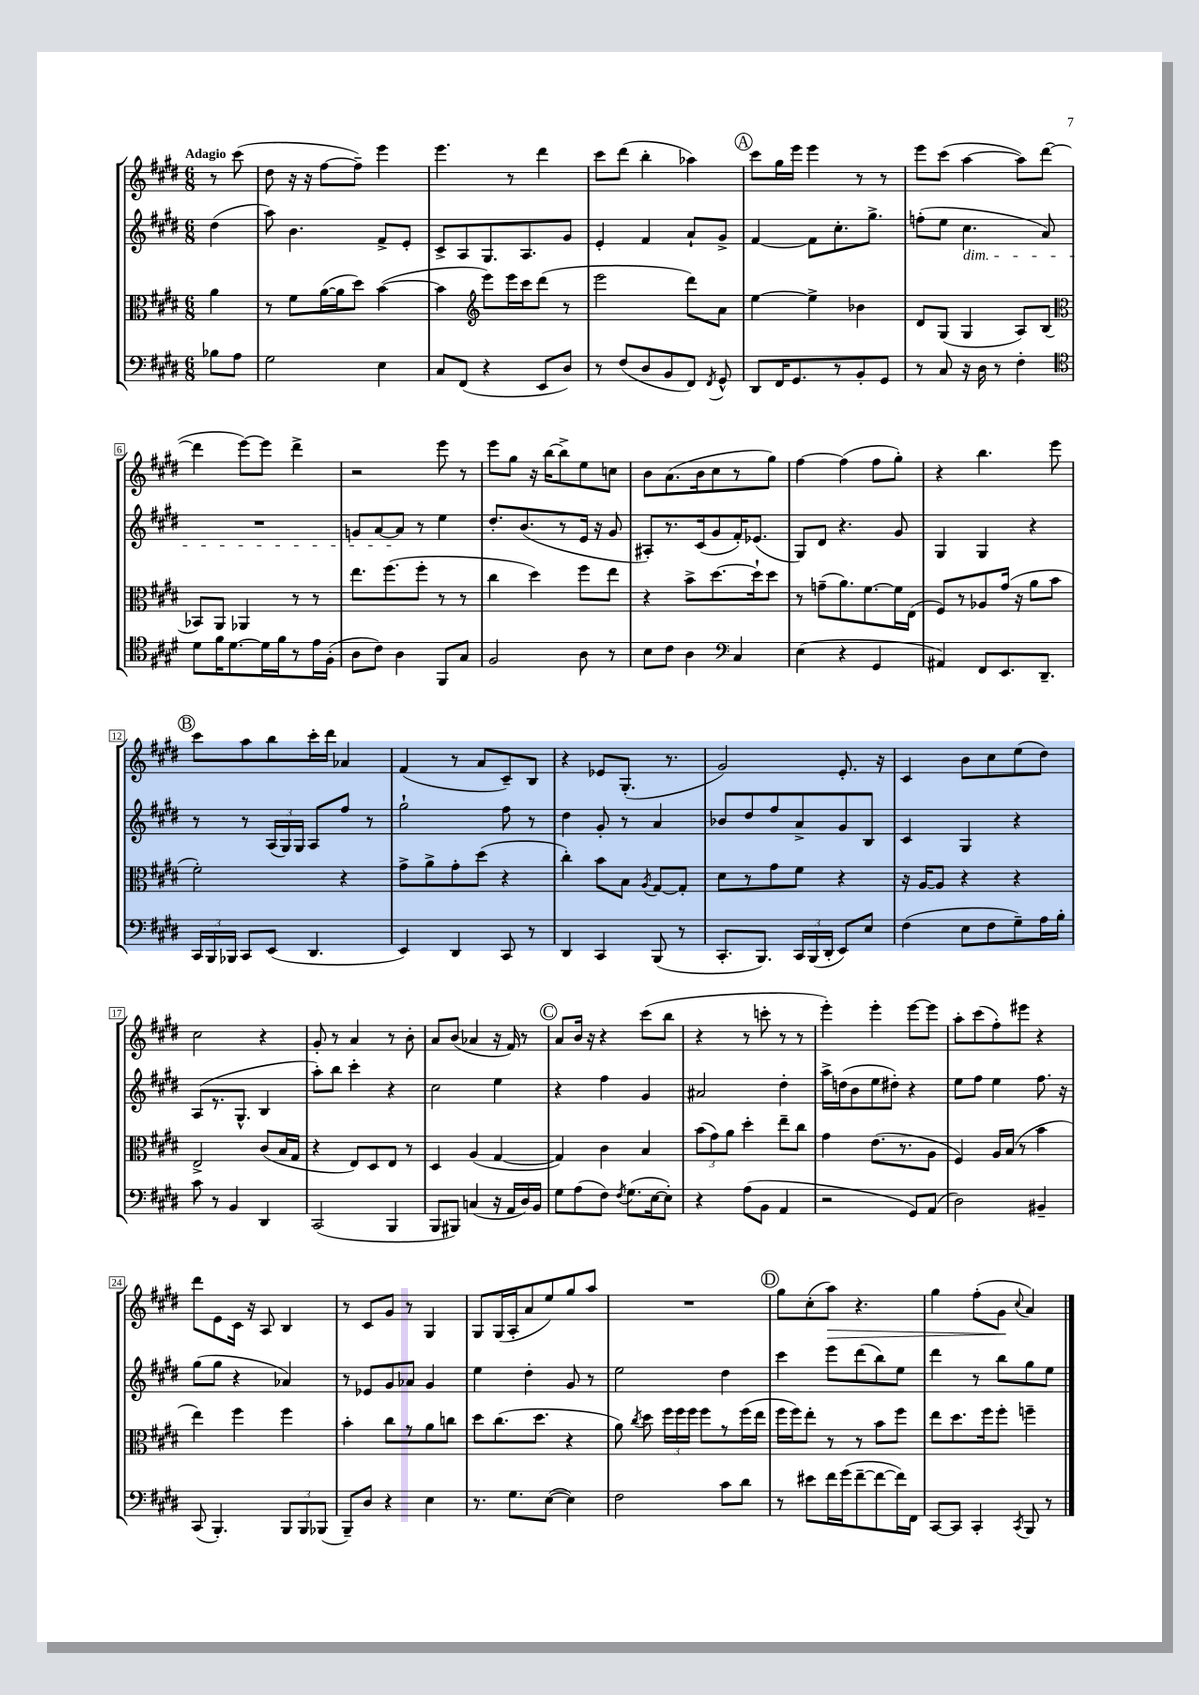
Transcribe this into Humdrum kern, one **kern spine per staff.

**kern	**kern	**kern	**kern
*staff4	*staff3	*staff2	*staff1
*clefF4	*clefC3	*clefG2	*clefG2
*k[f#c#g#d#]	*k[f#c#g#d#]	*k[f#c#g#d#]	*k[f#c#g#d#]
*M6/8	*M6/8	*M6/8	*M6/8
8B-	4a	(4dd#	8r
8A	.	.	(8ccc#
=	=	=	=
2G#	8r	8aa)	8dd#
.	8f#	4.b	16r
.	.	.	16r
.	([16a	.	[8ff#
.	16a]	.	.
.	8dd#)	.	8ff#~])
4E	([4b	8f#^	4eee
.	.	8e'	.
=	=	=	=
8C#	4b]	8c#^	4.eee
(8FF#	.	8A	.
*	*clefG2	*	*
4r	8eee)	8.G#	.
.	16eee	.	8r
.	16ccc#	8.A	.
8EE	(8ddd#	.	4ddd#
8D#)	8r	8g#	.
=	=	=	=
8r	2eee	4e'	8ccc#
(8F#	.	.	(8ddd#
8D#	.	4f#	4bb'
8BB	.	.	.
8FF#)	8ddd#)	8a`	4aa-)
8qFF#	.	.	.
8GG#^^	8a	8g#^	.
=	=	=	=
8DD#	[4ee	[4f#	8ccc#
16FF#	.	.	16gg#
8.GG#	.	.	16eee
.	4ee^]	8f#]	4eee
8r	.	8.cc#'	.
8BB'	4b-	.	8r
.	.	8.gg#^	.
8GG#	.	.	8r
=	=	=	=
8r	8d#	(8ff'	8eee
8C#	(8G#	8ee	(8ccc#
16r	4G#	4.cc#	[4aa
16D#	.	.	.
8r	.	.	.
4F#'	8A)	.	8aa])
.	(8B	8a)	([8ddd#
=	=	=	=
*clefC4	*clefC3	*	*
8d#	8BB-)	2.r	4ddd#]
16f#	8AA	.	.
[8.d#	.	.	.
.	4AA-	.	[8eee)
16d#]	.	.	8eee]
16f#	.	.	.
8r	8r	.	4ddd#^
16e	8r	.	.
(16F#'	.	.	.
=	=	=	=
8A	8.ee	8g	2r
8c#)	.	[8a	.
.	(8.ff#	.	.
4A	.	8a]	.
.	8ff#'	8r	.
8FF#	8r	4ee	8eee
8G#	8r	.	8r
=	=	=	=
2F#	4cc#	8.dd#'	8eee
.	.	.	8gg#
.	.	(8.b	.
.	4dd#)	.	16r
.	.	.	[16bb
.	.	8r	8bb^]
8A	8ff#	16e	8ee
.	.	16r	.
8r	8ee	8g#	8cc
=	=	=	=
8B	4r	8A#')	8b
8c#	.	8.r	(8.a
4A	8b^	.	.
.	.	(16c#	16b
.	[8.dd#	8g#	8cc#
*clefF4	*	*	*
4C#	.	16f#')	8r
.	16dd#`]	(8.e-	.
.	8dd#	.	8gg#)
=	=	=	=
(4E	8r	8G#)	[4ff#
.	(8g~	8d#	.
4r	8.a)	4.r	(4ff#]
.	[8.f#	.	.
4GG#	.	.	8ff#
.	16f#]	8g#	8gg#')
.	(16E	.	.
=	=	=	=
4AA#)	8F#)	4G#	4r
.	8r	.	.
8FF#	8A-	4G#	4.bb
8.EE	(16g#	.	.
.	16r	.	.
.	8a	4r	.
8.DD#~	.	.	.
.	8b	.	8eee
=	=	=	=
24CC#	2f#')	8r	8ccc#
24BBB	.	.	.
24BBB-	.	.	.
8CC#	.	8r	8aa
(8EE	.	(24A	8bb
.	.	24G#)	.
.	.	24G#	.
4.DD#	.	8A	16ccc#'
.	.	.	16ddd#
.	4r	8ff#	4a-
.	.	8r	.
=	=	=	=
4EE)	8g#^	2gg#`	(4f#
.	8a^	.	.
4DD#	8g#'	.	8r
.	(8dd#	.	8a
8CC#	4r	8ff#	8c#~)
8r	.	8r	8B
=	=	=	=
4DD#	4cc#')	4dd#	4r
4CC#	8b	8g#'	8e-
.	8B	8r	(8.G#'
.	8qA	.	.
(8BBB	[8G#	4a	.
.	.	.	8.r
8r	8G#']	.	.
=	=	=	=
8.CC#'	8d#	8b-	2g#)
.	8r	8dd#	.
8.BBB)	.	.	.
.	8g#	8ff#	.
24CC#	8f#	8a^	.
(24BBB	.	.	.
24DD#'	.	.	.
8EE)	4r	8g#	8.e'
8E	.	8B	.
.	.	.	16r
=	=	=	=
(4F#	16r	4c#	4c#
.	[16A	.	.
.	8A]	.	.
8E	4r	4G#	8b
8F#	.	.	8cc#
8G#~)	4r	4r	(8ee
16A	.	.	8dd#)
16B'	.	.	.
=	=	=	=
8c#	2E^	(8A	2cc#
8r	.	8.r	.
4BB	.	.	.
.	.	8.G#^^	.
4DD#	(8c#	4B	4r
.	16B	.	.
.	16G#	.	.
=	=	=	=
(2CC#	4r	8aa')	8g#'
.	.	8bb	8r
.	8E)	4ccc#'	4a
.	8D#	.	.
4BBB	8E	4r	8r
.	8r	.	8b'
=	=	=	=
8BBB	4D#	2cc#	8a
8BBB#)	.	.	(8b
(4C	(4A	.	4a-
16r	[4G#	4ee	16r
16AA	.	.	16f#)
16D#)	.	.	8r
16BB	.	.	.
=	=	=	=
8G#	4G#])	4r	8a
(8A	.	.	16b
.	.	.	16r
8F#)	4c#	4ff#	4r
8qF#	.	.	.
(8.G#	.	.	.
.	4B	4g#	(8ccc#
[16E	.	.	.
8E'])	.	.	8bb
=	=	=	=
4r	(12b	2a#	4r
.	12g#)	.	.
.	12a	.	.
(8A	4dd#'	.	8r
8BB	.	.	8ccc'
4AA	8ee~	4dd#'	8r
.	8cc#	.	8r
=	=	=	=
2r	4g#	16aa^	4eee')
.	.	(16dd	.
.	.	8b	.
.	(8.e	8ee	4eee'
.	.	8dd#')	.
.	8.r	.	.
8GG#)	.	4r	[8eee
(8AA	8A	.	8eee]
=	=	=	=
2D#)	4F#)	8ee	8aa'
.	.	8ff#	(8ccc#
.	16A	4ee	8ff#')
.	(16B	.	.
.	8r	.	8eee#
4BB#~	4b	8.ff#	4r
.	.	16r	.
=	=	=	=
(8CC#	4ee)	(8gg#	8ddd#
4.BBB')	.	8gg#	8e
.	4ff#	4r	16c#
.	.	.	16r
.	.	.	8A
12BBB	4ff#	4a-)	4B
12BBB	.	.	.
(12BBB-	.	.	.
=	=	=	=
8BBB~)	4b'	8r	8r
8D#	.	8e-	8c#
4r	8cc#	8g#	8g#
.	8r	8a-	8r
4E	8a	4g#	4G#
.	8cc	.	.
=	=	=	=
8.r	8dd#	4ee	8G#
.	(8.cc#	.	(16G#
8.G#	.	.	16A'
.	.	4dd#'	8a
.	8.dd#	.	.
([8E	.	.	8ee)
4E])	4r	8g#	8gg#
.	.	8r	8aa
=	=	=	=
2F#	8a)	2ee	2.r
.	8qcc#	.	.
.	8dd#	.	.
.	24ff#	.	.
.	24ff#	.	.
.	24ff#	.	.
.	8ff#	.	.
8c#	8r	4dd#	.
8d#	(16ff#	.	.
.	16ee	.	.
=	=	=	=
8r	16ff#	4ccc#	8gg#
.	16ff#)	.	.
8e#	8ee'	.	(8cc#'
16f#	8r	8eee	8aa)
(16g#	.	.	.
[8f#~	8r	(8ddd#	4.r
8f#_	8b	8bb)	.
16f#])	8ff#	8ee	.
16FF#	.	.	.
=	=	=	=
[8CC#	8ee	4ddd#	4gg#
8CC#]	8.dd#	.	.
4CC#'	.	8r	(8ff#'
.	16ff#	.	.
.	8ff#'	8bb	8g#
8qCC#	.	.	8qqcc#
8BBB	4ff~	8gg#	4a)
8r	.	8ee	.
==	==	==	==
*-	*-	*-	*-
